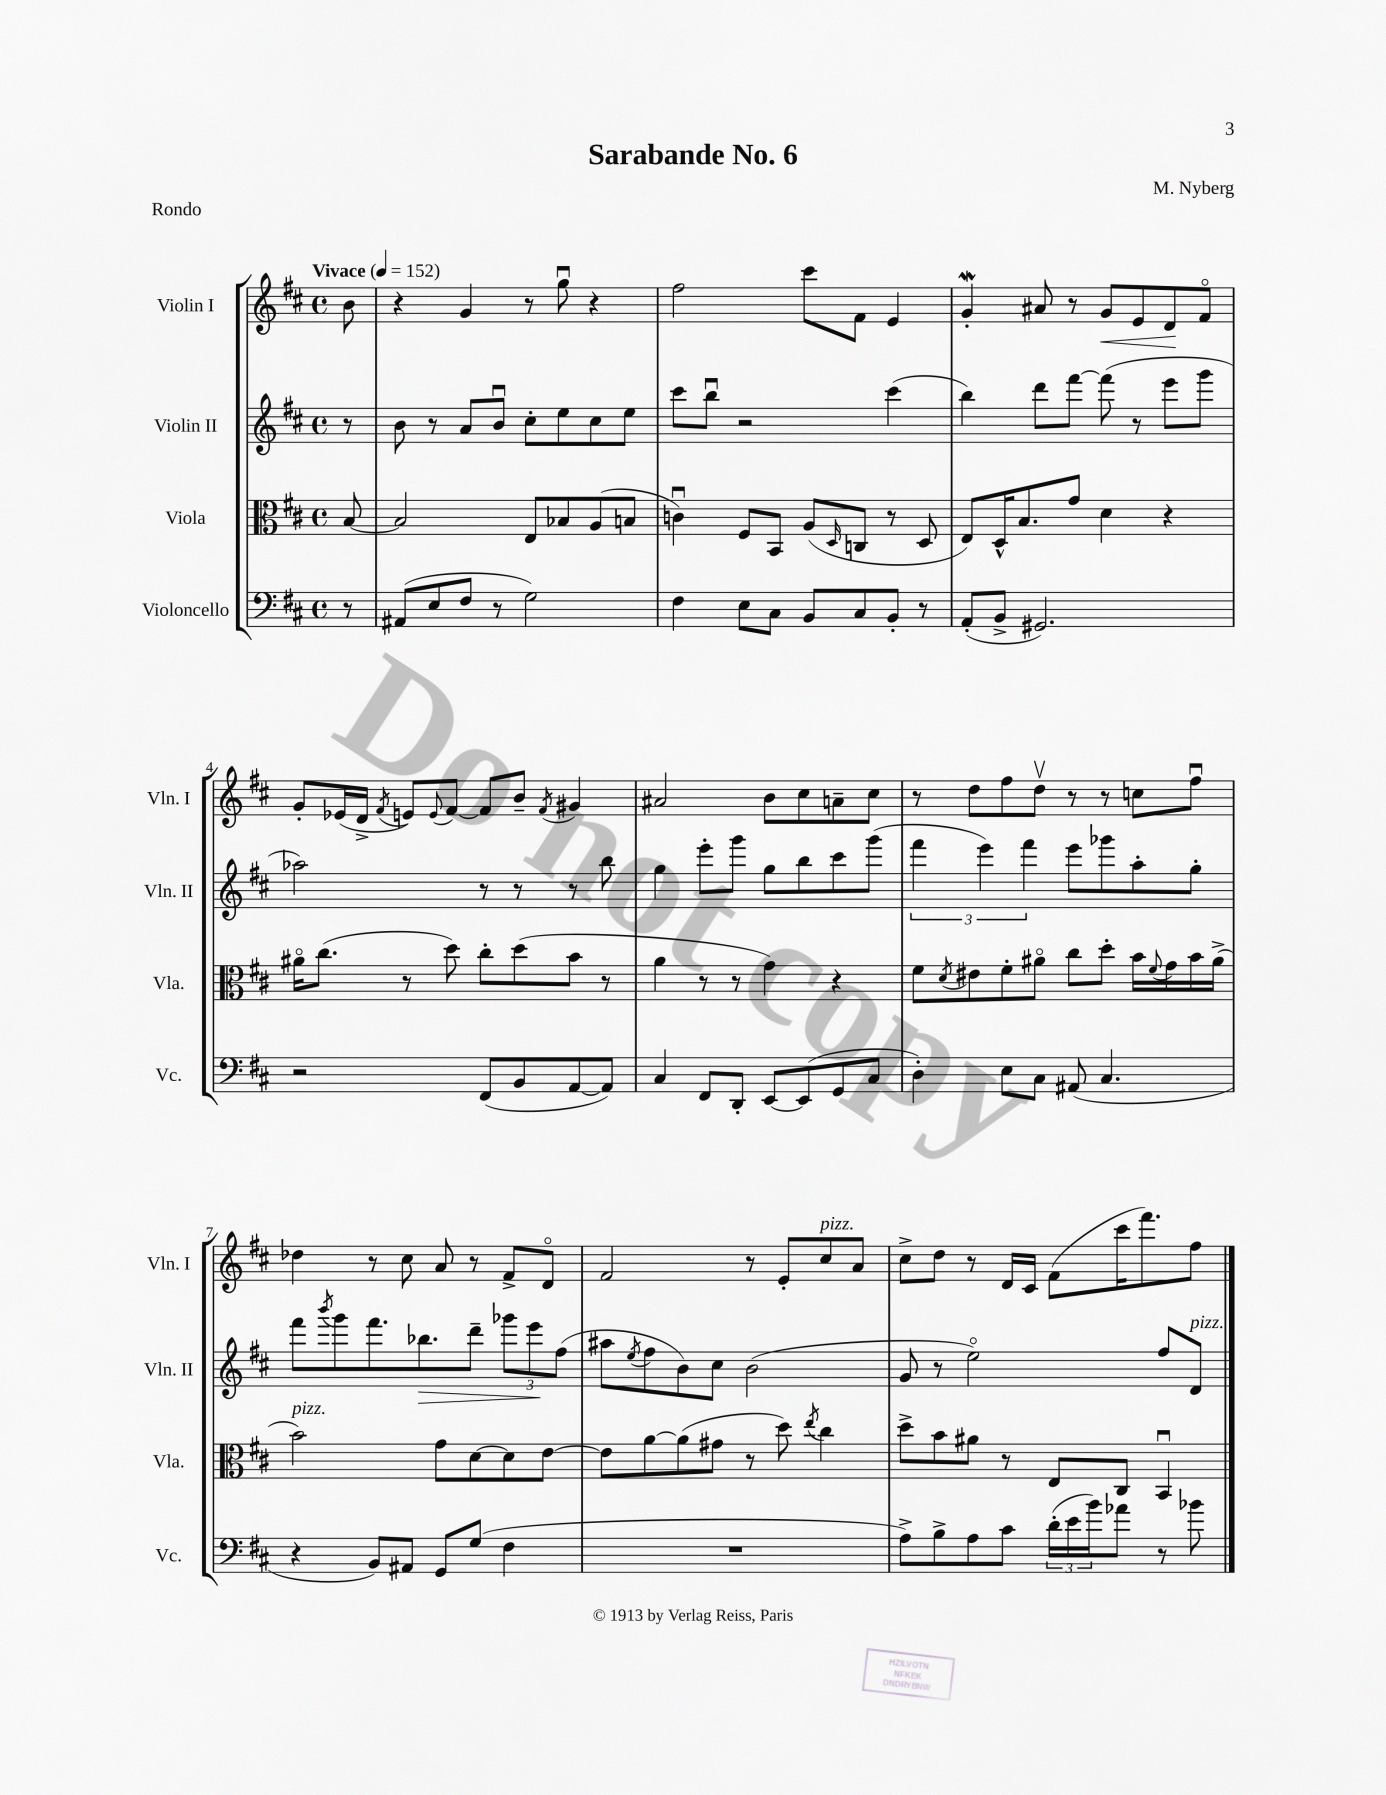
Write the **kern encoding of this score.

**kern	**kern	**kern	**dynam	**kern	**dynam
*part4	*part3	*part2	*part2	*part1	*part1
*staff4	*staff3	*staff2	*staff2	*staff1	*staff1
*I"Violoncello	*I"Viola	*I"Violin II	*	*I"Violin I	*
*I'Vc.	*I'Vla.	*I'Vln. II	*	*I'Vln. I	*
*clefF4	*clefC3	*clefG2	*	*clefG2	*
*k[f#c#]	*k[f#c#]	*k[f#c#]	*	*k[f#c#]	*
*M4/4	*M4/4	*M4/4	*	*M4/4	*
*met(c)	*met(c)	*met(c)	*	*met(c)	*
*MM152	*MM152	*MM152	*	*MM152	*
=	=	=	=	=	=
!	!	!	!	!LO:TX:a:B:t=Vivace	!
8r	[8B/	8r	.	8b\	.
=1	=1	=1	=1	=1	=1
(8AA#X/L	2B/]	8b\	.	4r	.
8E/	.	8r	.	.	.
8F#/J	.	8a/L	.	4g/	.
8r	.	8bu/J	.	.	.
2G\)	8E/L	8cc#'\L	.	8r	.
.	8B-X/	8ee\	.	8ggu\	.
.	(8A/	8cc#\	.	4r	.
.	8Bn/J	8ee\J	.	.	.
=2	=2	=2	=2	=2	=2
4F#\	4cnu\)	8ccc#\L	.	2ff#\	.
.	.	8bbu\J	.	.	.
8E\L	8F#/L	2r	.	.	.
8C#\J	8BB/J	.	.	.	.
8BB/L	(8A/L	.	.	8ccc#\L	.
.	16qqD/	.	.	.	.
8C#/	8Cn/J	.	.	8f#\J	.
8BB'/J	8r	(4ccc#\	.	4e/	.
8r	8D/	.	.	.	.
=3	=3	=3	=3	=3	=3
(8AA'/L	8E/L)	4bb\)	.	4gw'/	.
8BB^/J	16D^^/K	.	.	.	.
.	8.B/	.	.	.	.
2.GG#X/)	.	8ddd\L	.	8a#X/	.
.	8g/J	[8fff#\J	.	8r	.
!	!	!	!	!	!LO:HP:b
.	4d\	(8fff#\]	.	8g/L	<
.	.	8r	.	8e/	.
.	4r	8eee\L	.	8d/	.
.	.	8ggg\J	.	8f#/J	[
!!LO:LB:g=z
=4	=4	=4	=4	=4	=4
2r	16a#X\KL	2aa-X\)	.	8g'/L	.
.	(8.cc#\J	.	.	.	.
.	.	.	.	(16e-X/L	.
.	.	.	.	16d^/JJ	.
.	.	.	.	8qf#/	.
.	8r	.	.	8en/L)	.
.	.	.	.	8qqe/	.
.	8dd\)	.	.	[8f#/J	.
(8FF#/L	8cc#'\L	8r	.	8f#/L]	.
8BB/	(8dd\	8r	.	8b~/J	.
.	.	.	.	8qf#/	.
[8AA/	8b\J	8r	.	4g#X/	.
8AA/J])	8r	8bb\	.	.	.
=5	=5	=5	=5	=5	=5
4C#/	4a\	4gg\	.	2a#X/	.
8FF#/L	8r	8eee'\L	.	.	.
8DD'/J	8r	8ggg\J	.	.	.
[8EE/L	4g\)	8gg\L	.	8b\L	.
(8EE/]	.	8bb\	.	8cc#\	.
8GG/	4r	8ccc#\	.	8an~\	.
8C#/J	.	(8ggg\J	.	8cc#\J	.
=6	=6	=6	=6	=6	=6
4D'\)	8f#\L	6fff#\	.	8r	.
.	8qd/	.	.	.	.
.	8e#X\	.	.	8dd\L	.
.	.	6eee\)	.	.	.
8E\L	8f#'\	.	.	8ff#\	.
.	.	6fff#\	.	.	.
8C#\J	8a#X\J	.	.	8ddv\J	.
(8AA#X/	8cc#\L	8eee\L	.	8r	.
4.C#/	8dd'\J	8ggg-X\	.	8r	.
.	16b\LL	8aa'\	.	8ccn\L	.
.	8qqf#/	.	.	.	.
.	16g\	.	.	.	.
.	16b\	8gg'\J	.	8ff#u\J	.
.	(16a#^\JJ	.	.	.	.
!!LO:LB:g=z
=7	=7	=7	=7	=7	=7
!	!LO:TX:a:i:t=pizz.	!	!	!	!
4r	2b\)	8fff#\L	.	4dd-X\	.
.	.	8qbbb/	.	.	.
.	.	8ggg\	.	.	.
8BB/L)	.	8.fff#\	.	8r	.
8AA#X/J	.	.	.	8cc#\	.
!	!	!	!LO:HP:b	!	!
.	.	8.bb-X\	>	.	.
8GG/L	8g\L	.	.	8a/	.
(8G/J	[8d\	8ddd~\J	.	8r	.
4F#\	8d\]	12ggg-X\L	.	8f#^/L	.
.	.	12eee\	.	.	.
.	[8e\J	.	.	8d/J	.
.	.	(12ff#\J	]	.	.
=8	=8	=8	=8	=8	=8
1r	8e\L]	8aa#X\L	.	2f#/	.
.	.	8qee/	.	.	.
.	[8a\	8ff#\	.	.	.
.	(8a\]	8b\)	.	.	.
.	8g#X\J	8cc#\J	.	.	.
.	8r	(2b\	.	8r	.
.	8dd\)	.	.	8e'/L	.
.	8qee/	.	.	.	.
!	!	!	!	!LO:TX:a:i:t=pizz.	!
.	4cc#\	.	.	8cc#/	.
.	.	.	.	8a/J	.
=9	=9	=9	=9	=9	=9
8A^\L)	8dd^\L	8g/	.	8cc#^\L	.
8B^\	8b\	8r	.	8dd\J	.
8A\	8a#X\J	2ee\)	.	8r	.
8c#\J	8r	.	.	16d/LL	.
.	.	.	.	16c#/JJ	.
(24d'\LL	8E/L	.	.	(8f#\L	.
24e\	.	.	.	.	.
24b\J)	.	.	.	.	.
8a-X\J	8C#/J	.	.	16ccc#\K	.
.	.	.	.	8.fff#\)	.
8r	4BBu/	8ff#/L	.	.	.
!	!	!LO:TX:a:i:t=pizz.	!	!	!
8b-X\	.	8d/J	.	8ff#\J	.
==	==	==	==	==	==
*-	*-	*-	*-	*-	*-
